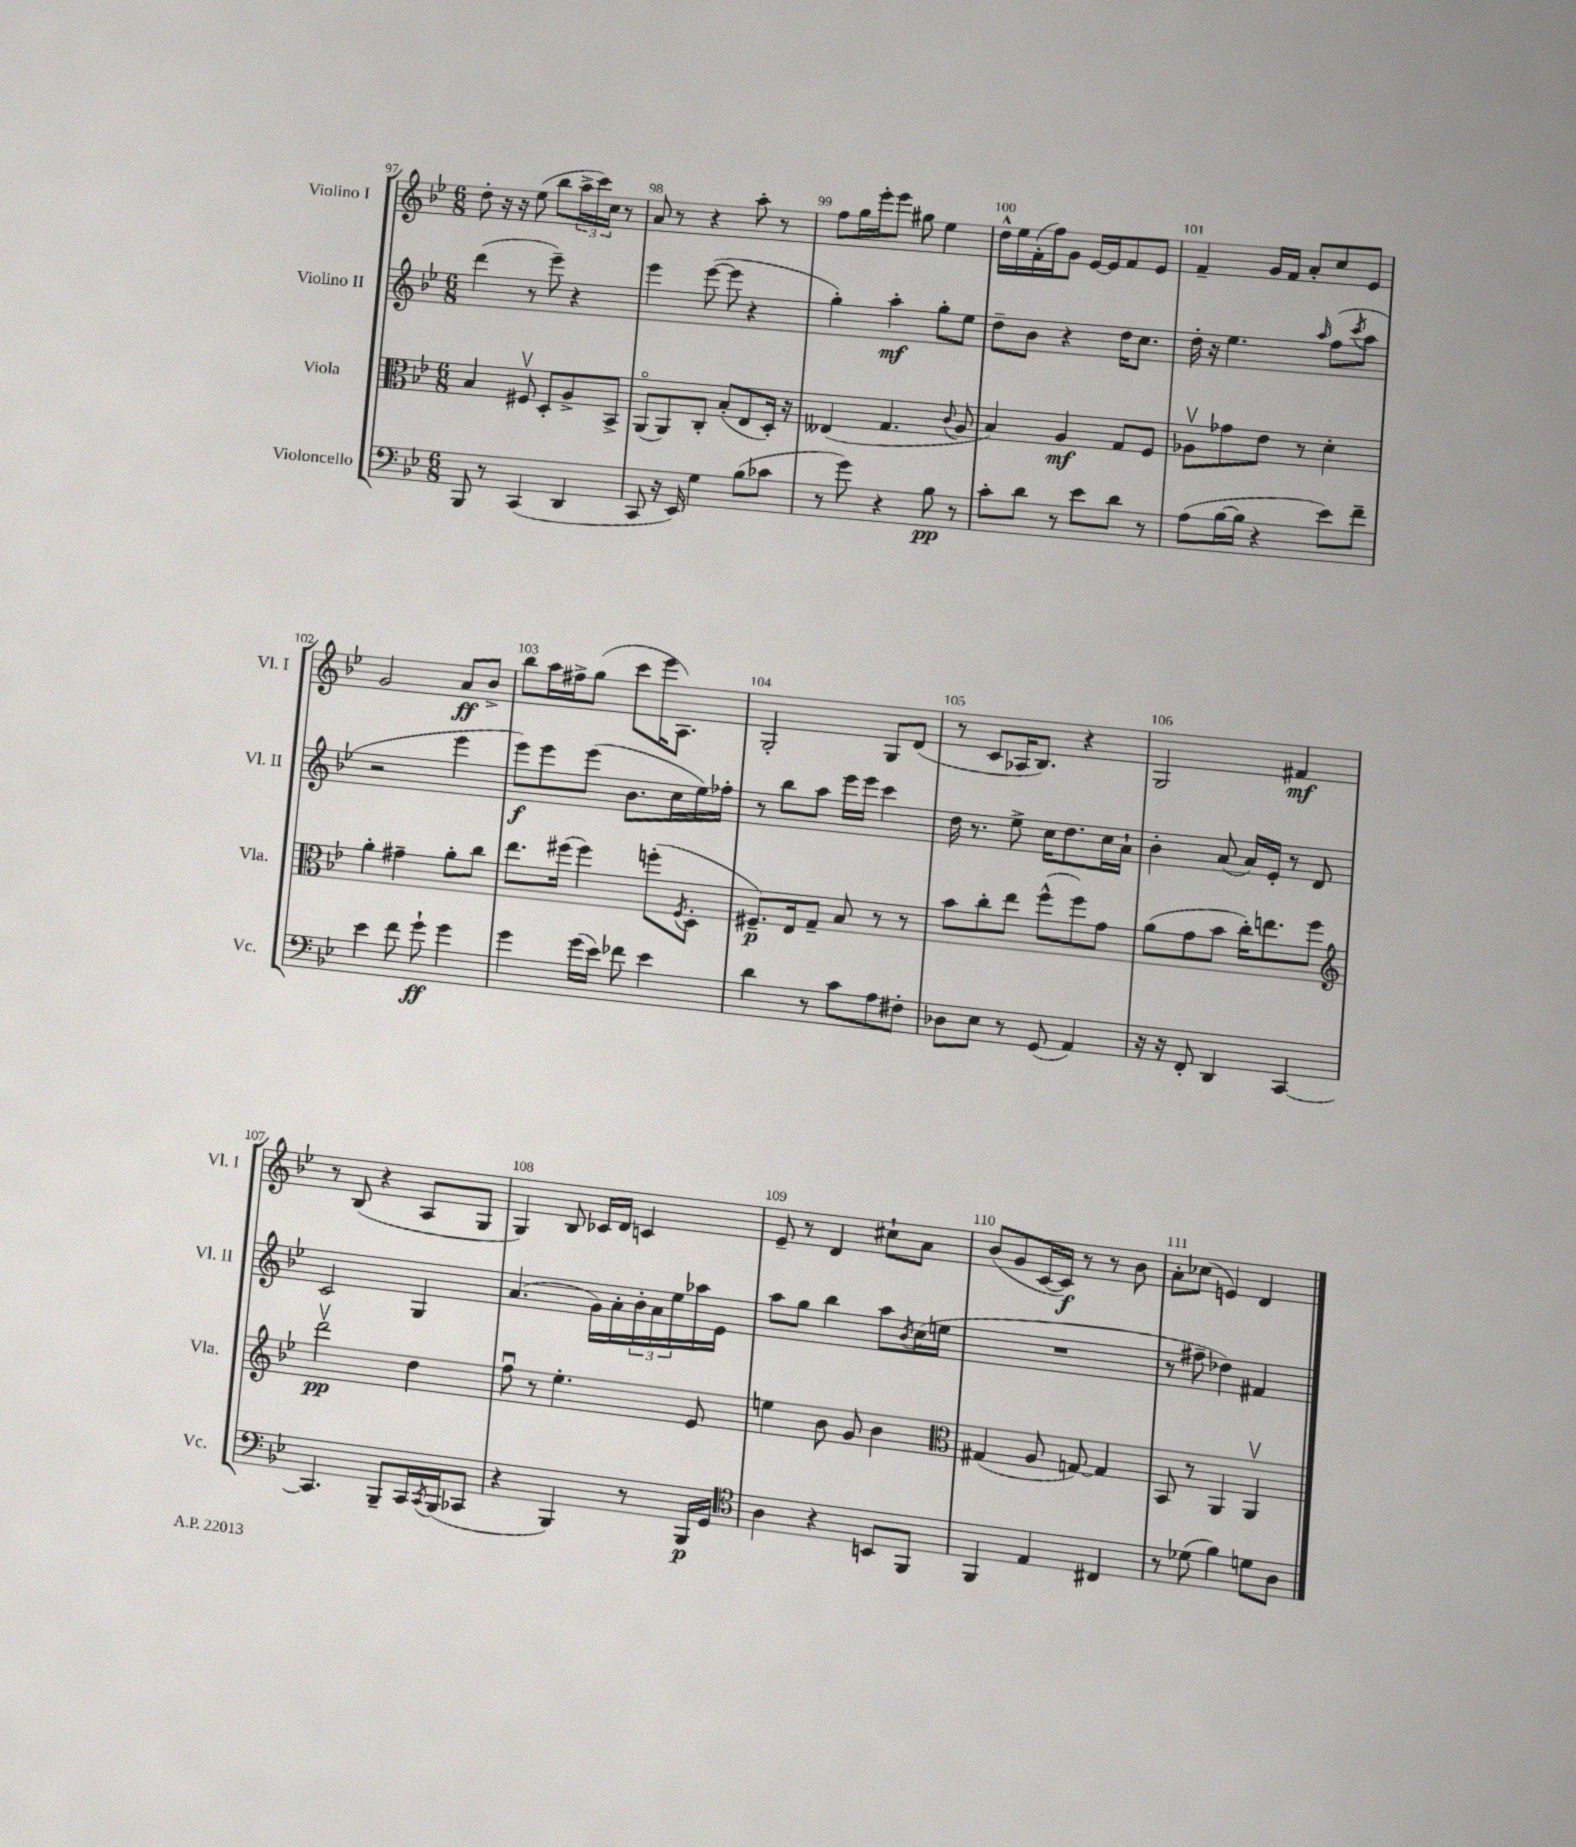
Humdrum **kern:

**kern	**dynam	**kern	**dynam	**kern	**dynam	**kern	**dynam
*part4	*part4	*part3	*part3	*part2	*part2	*part1	*part1
*staff4	*staff4	*staff3	*staff3	*staff2	*staff2	*staff1	*staff1
*I"Violoncello	*	*I"Viola	*	*I"Violino II	*	*I"Violino I	*
*I'Vc.	*	*I'Vla.	*	*I'Vl. II	*	*I'Vl. I	*
*clefF4	*	*clefC3	*	*clefG2	*	*clefG2	*
*k[b-e-]	*	*k[b-e-]	*	*k[b-e-]	*	*k[b-e-]	*
*M6/8	*	*M6/8	*	*M6/8	*	*M6/8	*
=97	=97	=97	=97	=97	=97	=97	=97
8BBB-/	.	4B-/	.	(4ddd\	.	8dd'\	.
8r	.	.	.	.	.	16r	.
.	.	.	.	.	.	16r	.
(4CC/	.	8F#Xv/	.	8r	.	(8ee-\	.
.	.	8D'/L	.	8eee-~\)	.	8bb-\L	.
4DD/	.	8A^/	.	4r	.	24aa^\L	.
.	.	.	.	.	.	24ccc\)	.
.	.	.	.	.	.	24cc\JJ	.
.	.	8BB-^/J	.	.	.	8r	.
=98	=98	=98	=98	=98	=98	=98	=98
8CC/	.	(8AA/L	.	4eee-\	.	8a/	.
16r	.	8AA/)	.	.	.	8r	.
16EE-/)	.	.	.	.	.	.	.
4G\	.	8C'/J	.	([8eee-\	.	4r	.
.	.	(8B-'/L	.	8eee-\]	.	.	.
(8B-\L	.	8E-/	.	4r	.	8aa'\	.
8c-X\J	.	16D'/Jk)	.	.	.	8r	.
.	.	16r	.	.	.	.	.
=99	=99	=99	=99	=99	=99	=99	=99
8r	.	(4E--X/	.	4gg'\)	.	8ff\L	.
8g\)	.	.	.	.	.	16gg\L	.
.	.	.	.	.	.	16eee-'\J	.
4r	.	4.G/	.	4aa'\	mf	8eee-\J	.
.	.	.	.	.	.	8gg#X\	.
8B-\	pp	.	.	8gg'\L	.	4ee-\	.
.	.	8qqc/	.	.	.	.	.
8r	.	8A/	.	8ee-\J	.	.	.
=100	=100	=100	=100	=100	=100	=100	=100
8c'\L	.	4B-/)	.	8dd~\L	.	16dd^^\LL	.
.	.	.	.	.	.	16ee-\	.
8d\J	.	.	.	8b-\J	.	(16f'\	.
.	.	.	.	.	.	16ff\J)	.
8r	.	4A/	mf	4r	.	8g\J	.
8e-\L	.	.	.	.	.	[16e-/LL	.
.	.	.	.	.	.	16e-/J]	.
8d\J	.	8G/L	.	16dd\KL	.	8f/	.
.	.	.	.	8.cc\J	.	.	.
8r	.	8F/J	.	.	.	8e-/J	.
=101	=101	=101	=101	=101	=101	=101	=101
(8A\L	.	8A-Xv\L	.	16dd'\	.	4f~/	.
.	.	.	.	16r	.	.	.
[16B-\L	.	8g-X\	.	4.ee-\	.	.	.
16B-\JJ]	.	.	.	.	.	.	.
4r	.	8e-\J	.	.	.	16g/LL	.
.	.	.	.	.	.	16f/JJ	.
.	.	8r	.	.	.	8a'/L	.
.	.	.	.	16qqaa/	.	.	.
8e-\L)	.	4d'\	.	(8ff\L	.	8cc/	.
.	.	.	.	8qccc/	.	.	.
8f~\J	.	.	.	8aa\J	.	8e-/J	.
!!LO:LB:g=z
=102	=102	=102	=102	=102	=102	=102	=102
4e-\	.	4a'\	.	2r	.	2g/	.
8f\	.	4g#X~\	.	.	.	.	.
8g`\	ff	.	.	.	.	.	.
4g\	.	8a'\L	.	4eee-\	.	8a/L	ff
.	.	8cc\J	.	.	.	8b-^/J	.
=103	=103	=103	=103	=103	=103	=103	=103
4g\	.	8.ee-\L	.	8eee-\L)	f	8bb-\L	.
.	.	.	.	8eee-\	.	16aa\L	.
.	.	(16ff#X\Jk	.	.	.	16ff#X^\J	.
(16g\LL	.	4ff#\)	.	(8eee-\J	.	(8gg\J	.
16e-\JJ)	.	.	.	.	.	.	.
8f-X\	.	.	.	8.b-\L	.	8ccc\L	.
4e-\	.	(8ffn'\L	.	.	.	16eee-\K	.
.	.	.	.	16cc\L	.	8.A\J)	.
.	.	8qF/	.	.	.	.	.
.	.	8D'\J	.	16ee-\)	.	.	.
.	.	.	.	16ff-X'\JJ	.	.	.
=104	=104	=104	=104	=104	=104	=104	=104
4d\	.	8.F#X~/L)	p	8r	.	2G'/	.
.	.	.	.	8bb-\L	.	.	.
.	.	16E-/k	.	.	.	.	.
8r	.	8G~/J	.	8aa\J	.	.	.
8c\L	.	8B-/	.	16eee-\LL	.	.	.
.	.	.	.	16eee-\JJ	.	.	.
8A\	.	8r	.	4ccc\	.	8G/L	.
8F#X'\J	.	8r	.	.	.	(8d/J	.
=105	=105	=105	=105	=105	=105	=105	=105
8D-X\L	.	8b-\L	.	16dd\	.	8r	.
.	.	.	.	8.r	.	.	.
8E-\J	.	8cc'\	.	.	.	8c/L	.
8r	.	8ee-\J	.	8ee-^\	.	16A-X/K	.
.	.	.	.	.	.	8.B-/J)	.
(8GG/	.	(8ff^^\L	.	16cc\KL	.	.	.
.	.	.	.	8.dd\	.	.	.
4AA/)	.	8ff\)	.	.	.	4r	.
.	.	8g\J	.	16cc\L	.	.	.
.	.	.	.	16a`\JJ	.	.	.
=106	=106	=106	=106	=106	=106	=106	=106
16r	.	(8a\L	.	4b-'\	.	2G/	.
16r	.	.	.	.	.	.	.
8FF'/	.	8g\	.	.	.	.	.
4DD/	.	8b-\J	.	(8a/	.	.	.
.	.	16cc'\KL)	.	16a/LL)	.	.	.
.	.	8.een\	.	16e-'/JJ	.	.	.
[4CC/	.	.	.	8r	.	4f#X/	mf
.	.	8ff\J	.	8d/	.	.	.
!!LO:LB:g=z
=107	=107	=107	=107	=107	=107	=107	=107
*	*	*clefG2	*	*	*	*	*
4.CC/]	.	2dddv\	pp	2c/	.	8r	.
.	.	.	.	.	.	(8B-/	.
.	.	.	.	.	.	4r	.
8BBB-~/L	.	.	.	.	.	.	.
16CC/L	.	4dd\	.	4G/	.	8A/L	.
8qCC/	.	.	.	.	.	.	.
(16BBB-/J	.	.	.	.	.	.	.
8CC-X/J	.	.	.	.	.	8G/J	.
=108	=108	=108	=108	=108	=108	=108	=108
4r	.	8ffu\	.	(4.a/	.	4G/)	.
.	.	8r	.	.	.	.	.
4BBB-/)	.	4.ee-'\	.	.	.	8B-/	.
.	.	.	.	16g\LL)	.	16c-X/LL	.
.	.	.	.	16a'\	.	16d/JJ	.
8r	.	.	.	24b-'\	.	4cn/	.
.	.	.	.	24a\	.	.	.
.	.	.	.	24ee-\	.	.	.
16BBB-/LL	p	8e-/	.	16aa-X\	.	.	.
16GG/JJ	.	.	.	16e-\JJ	.	.	.
=109	=109	=109	=109	=109	=109	=109	=109
*clefC4	*	*	*	*	*	*	*
4A\	.	4een\	.	8aa\L	.	8e-~/	.
.	.	.	.	8gg\J	.	8r	.
4r	.	8b-\	.	4bb-\	.	4d/	.
.	.	8g/	.	.	.	.	.
8BBn/L	.	4b-\	.	8aa\L	.	8cc#X`\L	.
.	.	.	.	8qb-/	.	.	.
8FF/J	.	.	.	(16cc\L	.	8a\J	.
.	.	.	.	16een\JJ	.	.	.
=110	=110	=110	=110	=110	=110	=110	=110
*	*	*clefC3	*	*	*	*	*
4FF/	.	(4G#X/	.	2.r	.	(8b-/L	.
.	.	.	.	.	.	8g/	.
4E-/	.	8A/	.	.	.	[16c/L	.
.	.	.	.	.	.	16c/JJ])	f
.	.	[8Gn/)	.	.	.	8r	.
4C#X/	.	4G/]	.	.	.	8r	.
.	.	.	.	.	.	8b-\	.
=111	=111	=111	=111	=111	=111	=111	=111
8r	.	8BB-/	.	8r	.	8a'\L	.
(8d-X\	.	8r	.	8ff#X~\	.	(8cc-X\J	.
4f\)	.	4AA/	.	4dd-X\)	.	4en/)	.
8dn\L	.	4AAv/	.	4f#X/	.	4d/	.
8A\J	.	.	.	.	.	.	.
==	==	==	==	==	==	==	==
*-	*-	*-	*-	*-	*-	*-	*-
